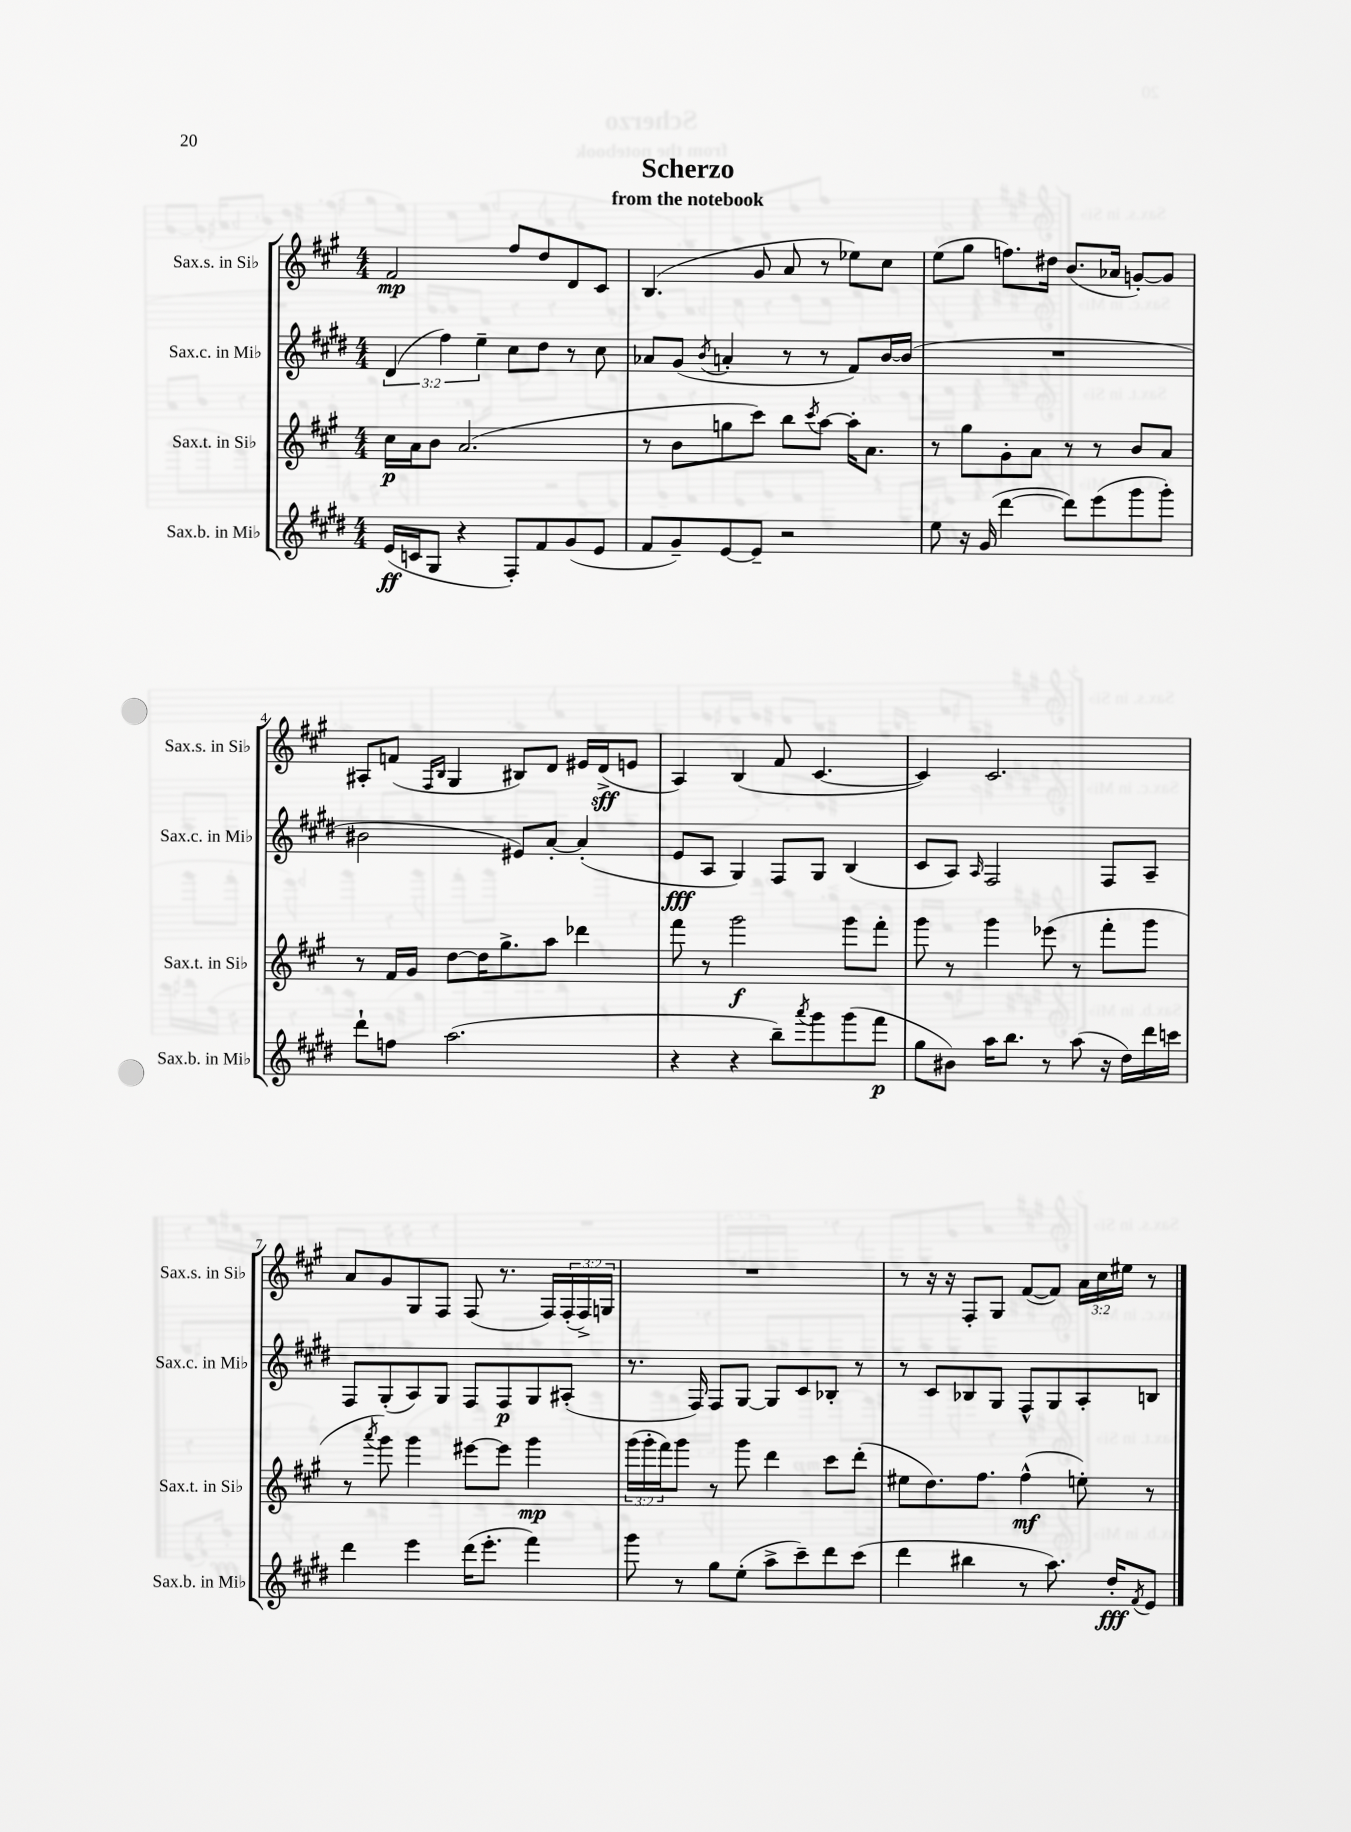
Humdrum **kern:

**kern	**kern	**kern	**kern
*staff4	*staff3	*staff2	*staff1
*clefG2	*clefG2	*clefG2	*clefG2
*k[f#c#g#d#]	*k[f#c#g#]	*k[f#c#g#d#]	*k[f#c#g#]
*M4/4	*M4/4	*M4/4	*M4/4
(16e	16cc#	(6d#	2f#
16c	16a	.	.
8G#	8b	.	.
.	.	6ff#)	.
4r	(2.a	.	.
.	.	6ee~	.
8F#')	.	8cc#	8ff#
8f#	.	8dd#	8dd
(8g#	.	8r	8d
8e	.	8cc#	8c#
=	=	=	=
8f#	8r	8a-	(4.B
8g#~)	8b	(8g#	.
.	.	8qb	.
[8e	8gg	4a'	.
8e~]	8ccc#)	.	8g#
2r	8bb	8r	8a
.	8qccc#	.	.
.	[8aa	8r	8r
.	16aa']	8f#)	8ee-)
.	8.a	.	.
.	.	[16b	8cc#
.	.	(16b]	.
=	=	=	=
8ee	8r	1r	(8ee
16r	8gg#	.	8gg#
(16g#	.	.	.
[4ddd#	8g#'	.	8.ff)
.	8a	.	.
.	.	.	16dd#
8ddd#])	8r	.	(8.b
(8eee	8r	.	.
.	.	.	16a-
8ggg#	8b	.	[8g')
8ggg#')	8a	.	8g]
=	=	=	=
8ddd#`	8r	2b#	8A#'
8ff	16f#	.	(8f
.	16g#	.	.
.	.	.	16qqF#
.	.	.	16qqB
(2.aa	[8dd	.	4G#
.	16dd]	.	.
.	8.gg#^	.	.
.	.	8e#)	8B#)
.	8aa	[8a'	8d
.	4ddd-	(4a']	16e#
.	.	.	(16d^
.	.	.	8e
=	=	=	=
4r	8fff#	8e	4A)
.	8r	8A	.
4r	2ggg#	4G#)	(4B
8bb~)	.	8F#	8f#
8qaaa	.	.	.
8ggg#	.	8G#	[4.c#
(8ggg#	8ggg#	(4B	.
8fff#	8fff#'	.	.
=	=	=	=
8gg#	8ggg#	8c#	4c#])
8b#)	8r	8A)	.
.	.	16qqA	.
16aa	4ggg#	2F#	2.c#
8.bb	.	.	.
8r	(8eee-	.	.
(8aa	8r	.	.
16r	8fff#'	8F#	.
16dd#)	.	.	.
16ddd#	8ggg#	8A~	.
16ccc	.	.	.
=	=	=	=
4ddd#	8r	8F#	8a
.	8qaaa	.	.
.	8ggg#)	(8G#'	8g#
4eee	4ggg#	8A)	8G#
.	.	8G#	8F#
(16ddd#	[8eee#	8F#	(8F#
8.eee'	.	.	.
.	8eee#]	8F#	8.r
4fff#)	4ggg#	8G#	.
.	.	.	16F#)
.	.	(8A#'	(24F#'
.	.	.	24F#^)
.	.	.	24G
=	=	=	=
8ggg#	(24ggg#	8.r	1r
.	24ggg#'	.	.
.	24fff#)	.	.
8r	8ggg#	.	.
.	.	16F#)	.
8gg#	8r	8F#	.
(8ee'	8ggg#	[8G#	.
8aa^	4ddd	8G#]	.
8ccc#~)	.	8c#	.
8ddd#	8ccc#	8B-'	.
(8ccc#	(8ddd'	8r	.
=	=	=	=
4ddd#	8ee#	8r	8r
.	8.dd)	8c#	16r
.	.	.	16r
4bb#	.	8B-	8F#'
.	8.ff#	.	.
.	.	8G#	8G#
8r	(4ff#^^	8F#^^	([8f#
8.aa)	.	8G#	8f#])
.	8ee')	8A'	24a
.	.	.	24cc#
16dd#'	.	.	.
.	.	.	24ee#
8qf#	.	.	.
8e	8r	8B	8r
==	==	==	==
*-	*-	*-	*-
